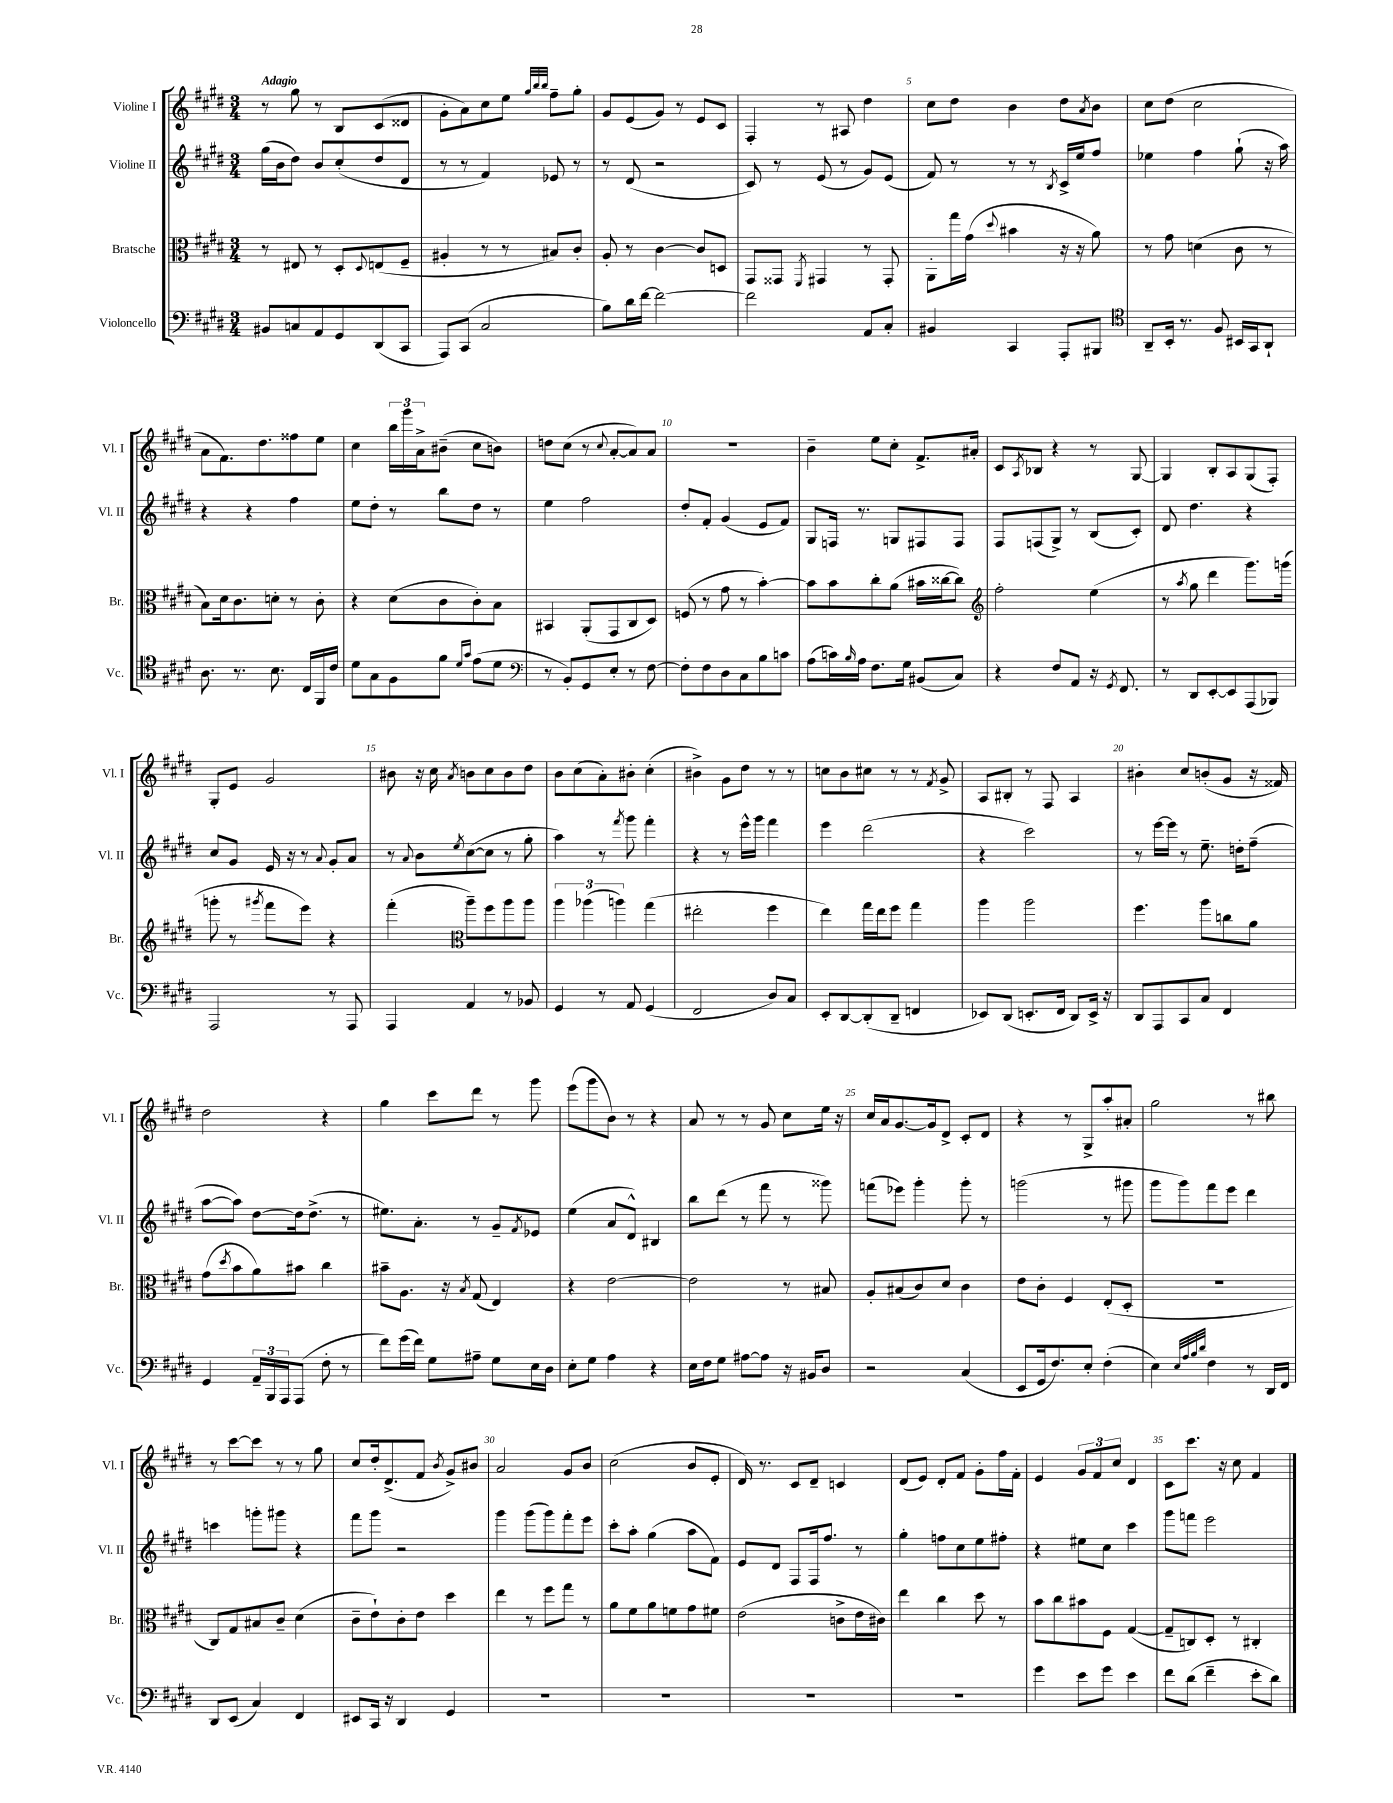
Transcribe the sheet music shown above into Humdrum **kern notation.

**kern	**kern	**kern	**kern
*staff4	*staff3	*staff2	*staff1
*clefF4	*clefC3	*clefG2	*clefG2
*k[f#c#g#d#]	*k[f#c#g#d#]	*k[f#c#g#d#]	*k[f#c#g#d#]
*M3/4	*M3/4	*M3/4	*M3/4
8BB#	8r	(16gg#	8r
.	.	16b	.
8C	8E#	8dd#)	8gg#
8AA	8r	8b	8r
8GG#	8D#'	(8cc#'	8B
.	8qqD#	.	.
(8DD#	(8E	8dd#	(8c#
8CC#	8F#~	8d#	8d##
=	=	=	=
8AAA)	4A#'	8r	8g#'
(8CC#	.	8r	8a)
2C#	8r	4f#)	8cc#
.	8r	.	8ee
.	.	.	32qqgg#
.	.	.	32qqbb
.	.	.	32qqbb
.	8B#)	8e-	8ff#~
.	8c#'	8r	8gg#'
=	=	=	=
8B)	8A'	8r	8g#
16d#	8r	(8d#	(8e
[16f#	.	.	.
2f#_	[4c#	2r	8g#)
.	.	.	8r
.	8c#]	.	8e
.	8D	.	8c#
=	=	=	=
2f#]	8GG#	8c#)	4F#'
.	8GG##	8r	.
.	8qFF#	.	.
.	4GG#	(8e	8r
.	.	8r	8A#
8AA	8r	8g#)	4dd#
8C#'	8GG#'	(8e	.
=	=	=	=
4BB#	8AA'	8f#)	8cc#
.	16gg#	8r	8dd#
.	(16g#	.	.
.	8qqdd#	.	.
4CC#	4b#	8r	4b
.	.	8r	.
.	.	8qB	.
8AAA'	16r	16c#^	8dd#
.	16r	16ee	.
.	.	.	8qa
8BBB#	8a)	8ff#	8b
=	=	=	=
*clefC4	*	*	*
8AA~	8r	4ee-	8cc#
16BB'	8g#	.	(8dd#
8.r	.	.	.
.	(4d	4ff#	2cc#
8F#	.	.	.
16BB#	8c#	(8gg#`	.
16GG#	.	.	.
8AA`	8r	16r	.
.	.	16aa)	.
=	=	=	=
8.A	8B)	4r	8a
.	16d#	.	8.f#)
8.r	8.c#	.	.
.	.	4r	.
.	.	.	8.dd#
8.B	8d'	.	.
.	8r	4ff#	8ff##
16C#	.	.	.
16FF#	8c#'	.	8ee
16c#	.	.	.
=	=	=	=
8d#	4r	8ee	4cc#
8G#	.	8dd#'	.
8F#	(8d#	8r	24bb
.	.	.	24ggg#
.	.	.	24a^
8f#	8c#	8bb	(8b#~
16qqd#	.	.	.
16qqg#	.	.	.
(8e	8c#')	8dd#	8cc#
8d#	8B	8r	8b)
=	=	=	=
*clefF4	*	*	*
8r	4BB#	4ee	8dd
8BB')	.	.	(8cc#
8GG#	(8AA'	2ff#	8r
.	.	.	8qqcc#
8E'	8GG#	.	[8a'
8r	8C#	.	8a])
[8F#	8D#)	.	8a
=	=	=	=
8F#']	(8F	8dd#'	2.r
8F#	8r	8f#'	.
8D#	8g#	(4g#	.
8C#	8r	.	.
8B	[4b')	8e	.
8c	.	8f#)	.
=	=	=	=
(8A	8b]	8G#	4b~
16c)	8b	16F	.
16qqB	.	.	.
16A	.	8.r	.
8.F#	8cc#'	.	8ee
.	(8a	8G	8cc#'
16G#	.	.	.
(8BB#	16b#	8F#	8.f#^
.	[16cc##	.	.
8C#)	8cc##])	8F#	.
.	.	.	16a#'
=	=	=	=
*	*clefG2	*	*
4r	2ff#'	8F#	8c#
.	.	.	8qA
.	.	(8F	8B-
8F#	.	8G#^)	4r
8AA	.	8r	.
16r	(4ee	(8B	8r
8qGG#	.	.	.
8.FF#	.	.	.
.	.	8c#')	[8G#
=	=	=	=
8r	8r	8d#	4G#]
.	8qaa	.	.
8DD#	8gg#	4.dd#	.
[8EE'	4ddd#	.	8B'
8EE]	.	.	8A
(8AAA	8.ggg#)	4r	(8G#
8BBB-)	.	.	8F#')
.	(16ggg	.	.
=	=	=	=
2AAA	8ggg'	8cc#	8G#'
.	8r	8g#	8e
.	8qggg#	.	.
.	8fff#	16e	2g#
.	.	16r	.
.	8eee)	8r	.
.	.	8qqa	.
8r	4r	8g#'	.
8AAA	.	8a	.
=	=	=	=
4AAA	(4fff#'	8r	8b#
.	.	8qqa	.
.	.	8b	16r
.	.	.	16cc#
*	*clefC3	*	*
.	.	8qee	8qa
4AA	8aa~)	([8cc#	8b
.	8ff#	8cc#]	8cc#
8r	8aa	8r	8b
8BB-	8aa	8gg#'	8dd#
=	=	=	=
4GG#	6aa	4aa)	8b
.	.	.	(8cc#
.	(6aa-	.	.
8r	.	8r	8a')
.	6aa)	.	.
.	.	8qfff#	.
8AA	.	8ggg#	8b#'
(4GG#	(4gg#	4fff#'	(4cc#'
=	=	=	=
2FF#	2ee#'	4r	4b#^)
.	.	8r	8g#
.	.	16eee^^	8dd#
.	.	16ggg#	.
8D#)	4ff#	4fff#	8r
8C#	.	.	8r
=	=	=	=
8EE'	4ee)	4eee	8cc
[8DD#	.	.	8b
(8DD#']	16gg#	(2ddd#	8cc#
.	16ee	.	.
8DD#~	8ff#	.	8r
4FF	4gg#	.	8r
.	.	.	8qf#
.	.	.	8g#^
=	=	=	=
8EE-)	4aa	4r	8A
(8DD#	.	.	8B#'
8.EE'	2aa	2ccc#)	8r
.	.	.	8F#
16FF#	.	.	.
8DD#)	.	.	4A
16EE^	.	.	.
16r	.	.	.
=	=	=	=
8DD#	4.ff#	8r	4b#'
8AAA	.	[16eee	.
.	.	16eee]	.
8CC#	.	8r	8cc#
8C#	8aa	8.ee~	(8b'
4FF#	8cc	.	8g#
.	.	16dd'	.
.	8a	(8ff#~	16r
.	.	.	16f##)
=	=	=	=
4GG#	(8g#	[8aa	2dd#
.	8qdd#	.	.
.	8b	8aa])	.
24AA~	8a)	[8dd#	.
24BBB	.	.	.
24AAA	.	.	.
(8AAA	8b#	16dd#]	.
.	.	(8.dd#^	.
8F#'	4cc#	.	4r
8r	.	8r	.
=	=	=	=
8f#)	8b#~	8.ee#)	4gg#
(16g#	8.A	.	.
16f#)	.	8.a'	.
8G#	.	.	8ccc#
.	16r	.	.
.	8qB	.	.
8A#~	(8G#	8r	8ddd#
8G#	4E)	8g#~	8r
.	.	8qf#	.
16E	.	8e-	8ggg#
16D#	.	.	.
=	=	=	=
8E'	4r	(4ee	(8eee
8G#	.	.	8ggg#
4A	[2e	8a	8b)
.	.	8d#^^)	8r
4r	.	4B#	4r
=	=	=	=
16E	2e]	8bb	8a
16F#	.	.	.
8G#	.	(8ddd#	8r
[8A#	.	8r	8r
8A#]	.	8fff#	8g#
16r	8r	8r	8cc#
16BB#	.	.	.
8D#	8B#	8ggg##)	16ee
.	.	.	16r
=	=	=	=
2r	8A'	(8fff	16cc#
.	.	.	16a
.	(8B#	8eee-)	[8.g#
.	8c#)	4ggg#'	.
.	.	.	16g#]
.	8d#	.	8d#^
(4C#	4c#	8ggg#'	8c#'
.	.	8r	8d#
=	=	=	=
8EE	8e	(2ggg	4r
16GG#	8c#'	.	.
8.F#)	.	.	.
.	4F#	.	8r
8E'	.	.	8G#^
(4F#'	(8E'	8r	8aa'
.	8D#'	8ggg#	8a#'
=	=	=	=
4E)	2.r	8ggg#	2gg#
.	.	8ggg#)	.
32qqE	.	.	.
32qqA	.	.	.
32qqB	.	.	.
32qqd#	.	.	.
4F#	.	8fff#	.
.	.	8eee	.
8r	.	4ddd#	8r
16DD#	.	.	8bb#
16FF#	.	.	.
=	=	=	=
8DD#	8C#)	4ccc	8r
(8EE	8G#	.	[8ccc#
4C#)	8B#	8ggg'	8ccc#]
.	8c#~	8ggg#	8r
4FF#	(4d#	4r	8r
.	.	.	8gg#
=	=	=	=
8EE#	8c#~	8fff#	8cc#
16CC#	8e`)	8ggg#	16dd#'
16r	.	.	(8.d#^
4DD#	8c#'	2r	.
.	8e	.	8f#
.	.	.	8qb
4GG#	4dd#	.	8g#^)
.	.	.	8b#
=	=	=	=
2.r	4ee	4ggg#	2a
.	8r	(8ggg#	.
.	8ff#	8ggg#)	.
.	8gg#	8fff#'	8g#
.	8r	8eee	8b
=	=	=	=
2.r	8a	8ccc#'	(2cc#
.	8f#	8aa'	.
.	8a	(4gg#	.
.	8f	.	.
.	8g#	8aa	8b
.	8f#	8f#)	8e'
=	=	=	=
2.r	(2e	8e	16d#)
.	.	.	8.r
.	.	8d#	.
.	.	8F#	8c#
.	.	16F#	8d#~
.	.	8.ff#	.
.	8c^	.	4c
.	16e	8r	.
.	16c#)	.	.
=	=	=	=
2.r	4ee	4gg#'	(8d#
.	.	.	8e)
.	4cc#	8ff	8d#'
.	.	8cc#	8f#
.	8dd#	8ee	8g#'
.	8r	8ff#'	16ff#
.	.	.	16f#'
=	=	=	=
4g#	8b	4r	4e
.	8cc#	.	.
8e	8b#	8ee#	12g#
.	.	.	12f#
8g#	8F#	8cc#	.
.	.	.	12cc#
4e	([4G#	4ccc#	4d#
=	=	=	=
8f#	8G#~]	8ggg#	8c#
(8d#	8C)	8fff	8.ccc#
4f#~	8D#'	2eee	.
.	.	.	16r
.	8r	.	8cc#
8e'	4C#'	.	4f#
8d#)	.	.	.
==	==	==	==
*-	*-	*-	*-
